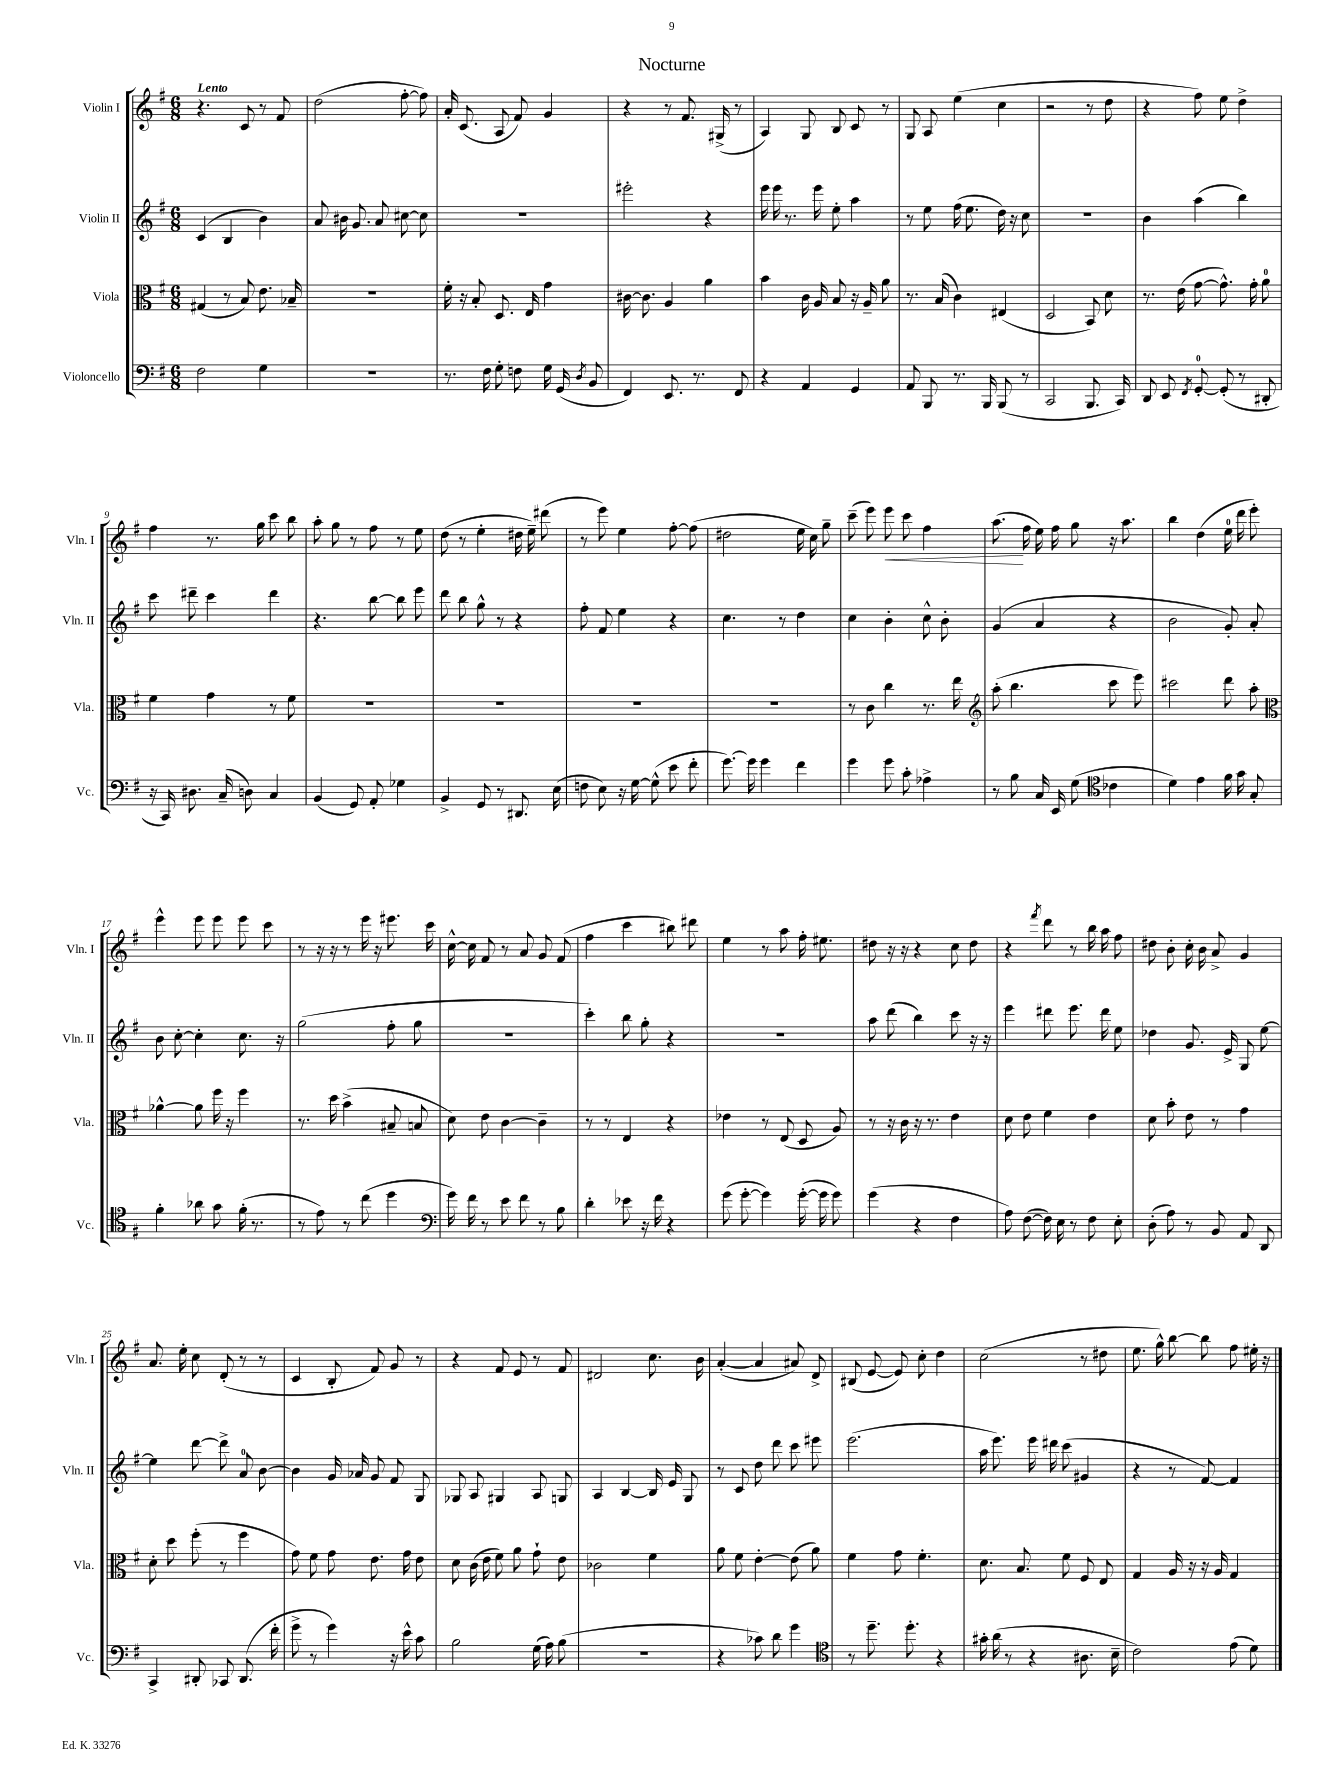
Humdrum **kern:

**kern	**kern	**kern	**kern	**dynam
*part4	*part3	*part2	*part1	*part1
*staff4	*staff3	*staff2	*staff1	*staff1
*I"Violoncello	*I"Viola	*I"Violin II	*I"Violin I	*
*I'Vc.	*I'Vla.	*I'Vln. II	*I'Vln. I	*
*clefF4	*clefC3	*clefG2	*clefG2	*
*k[f#]	*k[f#]	*k[f#]	*k[f#]	*
*M6/8	*M6/8	*M6/8	*M6/8	*
=1	=1	=1	=1	=1
!	!	!	!LO:TX:a:B:t=Lento	!
2F#\	(4G#X/	(4c/	4.r	.
.	8r	4B/	.	.
.	8B/)	.	8c/	.
4G\	8.e\	4b\)	8r	.
.	.	.	8f#/	.
.	16B-X~/	.	.	.
=2	=2	=2	=2	=2
2.r	2.r	8a/	(2dd\	.
.	.	16b#X\	.	.
.	.	8.g/	.	.
.	.	8a/	.	.
.	.	[8cc#X\	[8ff#'\	.
.	.	8cc#\]	8ff#\])	.
=3	=3	=3	=3	=3
8.r	16f#'\	2.r	16a'/	.
.	16r	.	(8.c/	.
.	8B'/	.	.	.
16F#\	.	.	.	.
8G'\	8.D/	.	8A/	.
8Fn\	.	.	8f#/)	.
.	16E/	.	.	.
16G\	4g\	.	4g/	.
(16GG/	.	.	.	.
8qD/	.	.	.	.
8BB/	.	.	.	.
=4	=4	=4	=4	=4
4FF#/)	[16c#X\	2eee#X'\	4r	.
.	8.c#\]	.	.	.
8.EE/	4A/	.	8r	.
.	.	.	8.f#/	.
8.r	.	.	.	.
.	4a\	4r	.	.
.	.	.	(16G#X^/	.
8FF#/	.	.	8r	.
=5	=5	=5	=5	=5
4r	4b\	16eee\	4A/)	.
.	.	16eee\	.	.
.	.	8.r	.	.
4AA/	16c\	.	8G/	.
.	16A/	16eee\	.	.
.	8B/	8ee'\	8B/	.
4GG/	16r	4aa\	8c/	.
.	16A~/	.	.	.
.	8a\	.	8r	.
=6	=6	=6	=6	=6
8AA/	8.r	8r	8G/	.
8BBB/	.	8ee\	8A/	.
.	(16B/	.	.	.
8.r	4c\)	(16ff#\	(4ee\	.
.	.	8.ee\	.	.
16BBB/	.	.	.	.
(8BBB/	(4E#X/	16dd\)	4cc\	.
.	.	16r	.	.
8r	.	8cc\	.	.
=7	=7	=7	=7	=7
2CC/	2D/	2.r	2r	.
8.BBB/	8BB/)	.	8r	.
.	8d\	.	8dd\	.
16CC/)	.	.	.	.
=8	=8	=8	=8	=8
8DD/	8.r	4b\	4r	.
8EE/	.	.	.	.
.	(16e\	.	.	.
8qFF#/	.	.	.	.
[8GG'/	[8g\	(4aa\	8ff#\)	.
(8GG'/]	8.g^^\])	.	8ee\	.
8r	.	4bb\)	4dd^\	.
.	16g'\	.	.	.
8DD#X'/	8a\	.	.	.
!!LO:LB:g=z
=9	=9	=9	=9	=9
16r	4f#\	8ccc\	4ff#\	.
16CC/)	.	.	.	.
8.D#X\	.	8ddd#X~\	.	.
.	4g\	4ccc\	8.r	.
(16C~/	.	.	.	.
8Dn\)	.	.	.	.
.	.	.	16gg\	.
4C/	8r	4ddd#\	8ccc\	.
.	8f#\	.	8bb\	.
=10	=10	=10	=10	=10
(4BB/	2.r	4.r	8aa'\	.
.	.	.	8gg\	.
8GG/)	.	.	8r	.
8AA'/	.	[8bb\	8ff#\	.
4G-X\	.	8bb\]	8r	.
.	.	8eee\	8ee\	.
=11	=11	=11	=11	=11
4BB^/	2.r	8ddd\	(8dd\	.
.	.	8bb\	8r	.
8GG/	.	8gg^^\	4ee'\	.
8r	.	8r	.	.
8.DD#X/	.	4r	16dd#X\	.
.	.	.	16ee~\)	.
.	.	.	(8ddd#X\	.
(16E\	.	.	.	.
=12	=12	=12	=12	=12
8Fn\	2.r	8ff#'\	8r	.
8E\)	.	8f#/	8eee\)	.
16r	.	4ee\	4ee\	.
[16G\	.	.	.	.
(8G^^\]	.	.	.	.
8e\	.	4r	[8ff#'\	.
8f#'\	.	.	(8ff#\]	.
=13	=13	=13	=13	=13
[8.g\)	2.r	4.cc\	2dd#X\	.
16g\]	.	.	.	.
4g\	.	.	.	.
.	.	8r	.	.
4f#\	.	4dd\	16ee\	.
.	.	.	16cc\)	.
.	.	.	8gg~\	.
=14	=14	=14	=14	=14
4g\	8r	4cc\	(8ccc~\	.
.	8c\	.	8eee\)	.
!	!	!	!	!LO:HP:b
8g\	4cc\	4b'\	8eee\	<
8c'\	.	.	8ccc\	.
4A-X^\	8.r	8cc^^\	4ff#\	.
.	.	8b'\	.	.
.	16ee\	.	.	.
=15	=15	=15	=15	=15
*	*clefG2	*	*	*
8r	(8aa'\	(4g/	(8.aa\	.
8B\	4.bb\	.	.	.
.	.	.	16ff#\	[
16C/	.	4a/	16ee\)	.
16EE/	.	.	16ff#\	.
(8G\	.	.	8gg\	.
*clefC4	*	*	*	*
4c-X\	8ccc\	4r	16r	.
.	.	.	8.aa\	.
.	8eee\)	.	.	.
=16	=16	=16	=16	=16
4d\)	2ccc#X\	2b\	4bb\	.
4e\	.	.	(4dd\	.
16f#\	8ddd\	8g'/)	16ee\	.
16g\	.	.	16ddd\	.
8G'/	8aa'\	8a'/	8eee'\)	.
!!LO:LB:g=z
=17	=17	=17	=17	=17
*	*clefC3	*	*	*
4f#'\	[4a-X^^\	8b\	4eee^^\	.
.	.	[8cc'\	.	.
8a-X\	8a-\]	4cc'\]	8eee\	.
8g\	16ff#\	.	8eee\	.
.	16r	.	.	.
(16f#'\	4ff#\	8.cc\	8eee\	.
8.r	.	.	.	.
.	.	.	8ccc\	.
.	.	16r	.	.
=18	=18	=18	=18	=18
8r	8.r	(2gg\	8r	.
8e\)	.	.	16r	.
.	16dd\	.	16r	.
8r	(4b^\	.	8r	.
(8cc\	.	.	16eee\	.
.	.	.	16r	.
4dd\	8B#X~/	8ff#'\	8.eee#X\	.
.	8Bn/	8gg\	.	.
.	.	.	16ccc\	.
=19	=19	=19	=19	=19
*clefF4	*	*	*	*
16g\)	8d\)	2.r	[16cc^^\	.
16f#\	.	.	16cc\]	.
8r	8e\	.	8f#/	.
8e\	[4c\	.	8r	.
8f#\	.	.	8a/	.
8r	4c~\]	.	8g/	.
8B\	.	.	(8f#/	.
=20	=20	=20	=20	=20
4d'\	8r	4ccc'\)	4ff#\	.
.	8r	.	.	.
8e-X\	4E/	8bb\	4ccc\	.
16r	.	8gg'\	.	.
16f#\	.	.	.	.
4r	4r	4r	8bb#X\)	.
.	.	.	8ddd#X\	.
=21	=21	=21	=21	=21
(8g\	4e-X\	2.r	4ee\	.
[8g'\	.	.	.	.
4g\])	8r	.	8r	.
.	(8E/	.	8aa\	.
([16g'\	8D/	.	16ff#'\	.
16g\]	.	.	8.ee#X\	.
8g\)	8A/)	.	.	.
=22	=22	=22	=22	=22
(4g\	8r	8aa\	8dd#X\	.
.	16r	(8ddd\	16r	.
.	16c\	.	16r	.
4r	16r	4bb\)	4r	.
.	8.r	.	.	.
4F#\	4e\	8ccc\	8cc\	.
.	.	16r	8dd#\	.
.	.	16r	.	.
=23	=23	=23	=23	=23
8A\)	8d\	4eee\	4r	.
([8F#\	8e\	.	.	.
.	.	.	8qfff#/	.
16F#\])	4f#\	8ddd#X\	8ddd\	.
16E\	.	.	.	.
8r	.	8.eee\	8r	.
8F#\	4e\	.	16bb\	.
.	.	16ddd#\	16aa\	.
8E'\	.	8ee\	8ff#\	.
=24	=24	=24	=24	=24
(8D'\	8d\	4dd-X\	8dd#X\	.
8A\)	8b'\	.	8b'\	.
8r	8e\	8.g/	16cc'\	.
.	.	.	16b\	.
8BB/	8r	.	8a^/	.
.	.	16e^/	.	.
8AA/	4g\	8G/	4g/	.
8DD/	.	[8ee\	.	.
!!LO:LB:g=z
=25	=25	=25	=25	=25
4CC^/	8d'\	4ee\]	8.a/	.
.	8dd\	.	.	.
.	.	.	16ee'\	.
8DD#X'/	(8ff#'\	[8ddd\	8cc\	.
8CC-X/	8r	8ddd^\]	(8d'/	.
(8.DD#/	4ff#\	8a/	8r	.
.	.	[8b\	8r	.
16f#'\	.	.	.	.
=26	=26	=26	=26	=26
8g^\	8g\)	4b\]	4c/	.
8r	8f#\	.	.	.
4g\)	8g\	16g/	8B'/	.
.	.	16a-X/	.	.
.	8.e\	8g/	8f#/)	.
16r	.	8f#/	8g/	.
16e^^\	16g\	.	.	.
8c\	8e\	8G/	8r	.
=27	=27	=27	=27	=27
2B\	8d\	8G-X/	4r	.
.	(16c\	8A/	.	.
.	16e\	.	.	.
.	8f#\)	4G#X/	8f#/	.
.	8a\	.	8e/	.
(16G\	8g`\	8A/	8r	.
16A\)	.	.	.	.
(8B\	8e\	8Gn/	8f#/	.
=28	=28	=28	=28	=28
2.r	2c-X\	4A/	2d#X/	.
.	.	[4B/	.	.
.	4f#\	16B/]	8.cc\	.
.	.	16e/	.	.
.	.	8G/	.	.
.	.	.	16b\	.
=29	=29	=29	=29	=29
4r	8a\	8r	([4a'/	.
.	8f#\	8c/	.	.
8c-X\)	[4e'\	8dd\	4a/]	.
8d\	.	8ddd\	.	.
4g\	(8e\]	8ccc\	8a#X/)	.
.	8a\)	8eee#X\	8d^/	.
=30	=30	=30	=30	=30
*clefC4	*	*	*	*
8r	4f#\	(2.eee\	(8B#X/	.
8.dd~\	.	.	[8e/	.
.	8g\	.	8e/])	.
8.dd'\	.	.	.	.
.	4.f#'\	.	8cc'\	.
4r	.	.	4dd\	.
=31	=31	=31	=31	=31
16g#X'\	8.d\	16aa\	(2cc\	.
(16a\	.	8.eee\)	.	.
8r	.	.	.	.
.	8.B/	.	.	.
4r	.	16eee\	.	.
.	.	16ddd#X\	.	.
.	8f#\	(8ccc\	.	.
8.A#X\	8F#/	4g#X/	8r	.
.	8E/	.	8dd#X\	.
16B~\	.	.	.	.
=32	=32	=32	=32	=32
2c\)	4G/	4r	8.ee\	.
.	.	.	16gg^^\)	.
.	16A/	8r	[8bb\	.
.	16r	.	.	.
.	16r	[8f#/)	8bb\]	.
.	16A/	.	.	.
(8e\	4G/	4f#/]	8ff#\	.
8d\)	.	.	16ee#X'\	.
.	.	.	16r	.
==	==	==	==	==
*-	*-	*-	*-	*-
